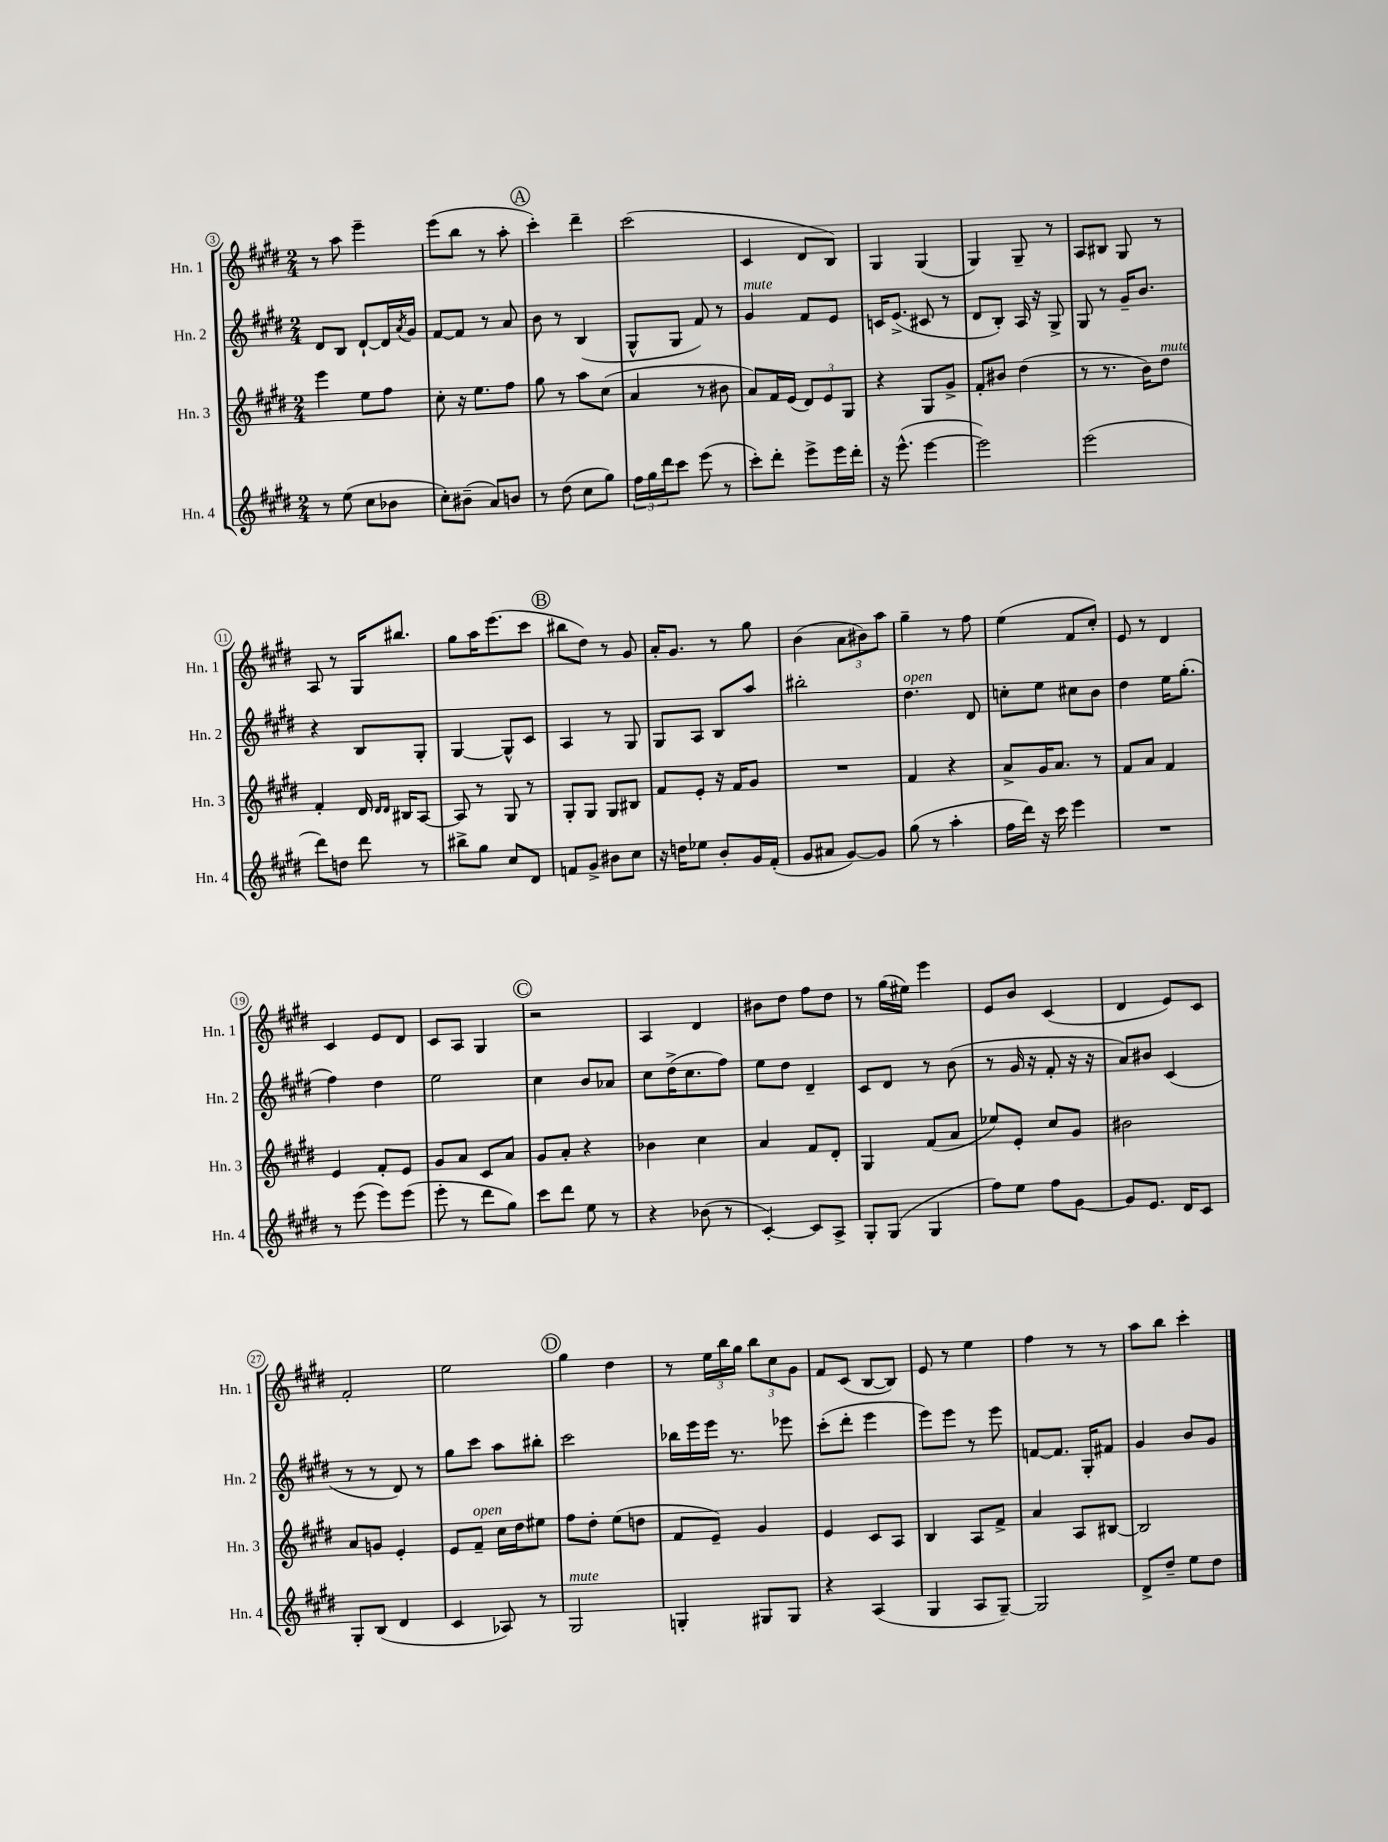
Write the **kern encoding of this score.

**kern	**kern	**kern	**kern
*part4	*part3	*part2	*part1
*staff4	*staff3	*staff2	*staff1
*I"Hn. 4	*I"Hn. 3	*I"Hn. 2	*I"Hn. 1
*I'Hn. 4	*I'Hn. 3	*I'Hn. 2	*I'Hn. 1
*clefG2	*clefG2	*clefG2	*clefG2
*k[f#c#g#d#]	*k[f#c#g#d#]	*k[f#c#g#d#]	*k[f#c#g#d#]
*M2/4	*M2/4	*M2/4	*M2/4
=3	=3	=3	=3
8r	4eee\	8d#/L	8r
(8ee\	.	8B/J	8aa\
8cc#\L	8ee\L	[8d#`/L	4eee~\
8b-X\J	8ff#\J	16d#/L]	.
.	.	8qa/	.
.	.	16g#/JJ	.
=4	=4	=4	=4
8cc#'\L)	8cc#'\	[8f#/L	(8eee\L
(8b#X~\J	16r	8f#/J]	8bb\J
.	8.ee\L	.	.
8a/L)	.	8r	8r
8bn/J	8ff#\J	8a/	8aa'\
!!LO:REH:place=s1:t=A
=5	=5	=5	=5
8r	8gg#\	8b\	4ccc#'\)
(8dd#\	8r	8r	.
8cc#\L	8aa\L	(4B/	4ddd#~\
8gg#\J)	(8cc#\J	.	.
=6	=6	=6	=6
24ff#\LL	4a/	8G#^^/L	(2ccc#\
24gg#\	.	.	.
24ddd#\J	.	.	.
8ccc#\J	.	8G#/J	.
(8eee\	8r	8f#/)	.
8r	8b#X\	8r	.
=7	=7	=7	=7
!	!	!LO:TX:a:i:t=mute	!
8ccc#'\L)	8a/L)	4g#/	4c#/
8ddd#'\J	16f#/L	.	.
.	(16e/JJ	.	.
8eee^\L	12d#/L)	8f#/L	8d#/L
.	12e/	.	.
16eee\L	.	8e/J	8B/J)
.	12G#/J	.	.
16ddd#'\JJ	.	.	.
=8	=8	=8	=8
16r	4r	16cn/KL	4G#/
(8.eee^^\	.	(8.e^/J	.
[4eee\	8G#/L	8c#X/	(4G#/
.	8g#^/J	8r	.
=9	=9	=9	=9
2eee\])	8f#'/L	8d#/L	4G#/)
.	8b#X/J	8B'/J)	.
.	(4dd#\	16A/	8G#~/
.	.	16r	.
.	.	8G#^/	8r
=10	=10	=10	=10
(2eee\	8r	8G#/	8A/L
.	8.r	8r	8B#X/J
.	.	16g#~/KL	8G#/
.	16b\KL)	8.b/J	.
!	!LO:TX:a:i:t=mute	!	!
.	8dd#\J	.	8r
!!LO:LB:g=z
=11	=11	=11	=11
8ddd#\L)	4f#'/	4r	8A/
8ddn\J	.	.	8r
8ddd#\	16d#/	8B/L	16G#/KL
.	16qqd#/LL	.	.
.	16qqd#/JJ	.	.
.	16B#X/KL	.	8.bb#X/J
8r	[8A/J	8G#'/J	.
=12	=12	=12	=12
8bb#X^\L	8A/]	[4G#/	8gg#\L
8gg#\J	8r	.	16aa\K
.	.	.	(8.eee\
8cc#/L	8G#/	8G#^^/L]	.
8d#/J	8r	8c#/J	8ccc#\J
!!LO:REH:place=s1:t=B
=13	=13	=13	=13
8fn/L	8G#'/L	4A/	8bb#X\L
8g#^/J	8G#/J	.	8dd#\J)
8b#X\L	8G#/L	8r	8r
8cc#\J	8B#X/J	8G#/	8g#/
=14	=14	=14	=14
16r	8f#/L	8G#/L	16a'/KL
16ddn\KL	.	.	8.g#/J
8ee-X\J	8e'/J	8A/J	.
8b'/L	16r	8B/L	8r
.	16f#/KL	.	.
16g#/L	8g#/J	8aa/J	8gg#\
(16f#'/JJ	.	.	.
=15	=15	=15	=15
8g#/L	2r	2bb#X'\	(4b\
8a#X/J	.	.	.
[8g#/L)	.	.	12a\L
.	.	.	12b#X\)
8g#/J]	.	.	.
.	.	.	12aa\J
=16	=16	=16	=16
!	!	!LO:TX:a:i:t=open	!
(8gg#\	4f#/	4.dd#\	4gg#~\
8r	.	.	.
4aa'\	4r	.	8r
.	.	8d#/	8ff#\
=17	=17	=17	=17
16ff#\LL	8a^/L	8ccn'\L	(4ee\
16ddd#\JJ)	.	.	.
16r	16g#/K	8ee\J	.
16ccc#\	8.a/J	.	.
4eee\	.	8cc#X\L	8f#/L
.	8r	8b\J	8cc#'/J)
=18	=18	=18	=18
2r	8f#/L	4dd#\	8e/
.	8a/J	.	8r
.	4f#/	16ee\KL	4d#/
.	.	(8.gg#'\J	.
!!LO:LB:g=z
=19	=19	=19	=19
8r	4e/	4ff#\)	4c#/
(8eee\	.	.	.
8eee\L)	8f#'/L	4dd#\	8e/L
(8eee\J	8e/J	.	8d#/J
=20	=20	=20	=20
8eee'\	8g#/L	2ee\	8c#/L
8r	8a/J	.	8A/J
8ddd#\L	8c#/L	.	4G#/
8gg#\J)	8a/J	.	.
!!LO:REH:place=s1:t=C
=21	=21	=21	=21
8ccc#\L	8g#/L	4cc#\	2r
8ddd#\J	8a'/J	.	.
8ee\	4r	8b/L	.
8r	.	8a-X/J	.
=22	=22	=22	=22
4r	4b-X\	8cc#\L	4A/
.	.	(16dd#^\K	.
.	.	8.cc#\	.
(8b-X\	4cc#\	.	4d#/
8r	.	8ff#\J)	.
=23	=23	=23	=23
[4c#'/)	4a/	8ee\L	8b#X\L
.	.	8dd#\J	8dd#\J
8c#/L]	8f#/L	4d#~/	8ff#\L
8A^/J	8d#'/J	.	8dd#\J
=24	=24	=24	=24
8G#'/L	4G#/	8c#/L	8r
(8G#/J	.	8d#/J	(16gg#\LL
.	.	.	16ee#X\JJ)
4G#/	(8f#/L	8r	4eee\
.	8a/J	(8b\	.
=25	=25	=25	=25
8ff#\L)	8ee-X/L)	8r	8e/L
8ee\J	8e'/J	16g#/	8b/J
.	.	16r	.
8ff#\L	8cc#/L	8f#'/	(4c#/
[8g#\J	8g#/J	16r	.
.	.	16r	.
=26	=26	=26	=26
8g#/L]	2b#X\	8a/L)	4d#/
8.e/J	.	8b#X/J	.
.	.	(4c#/	8e/L)
16d#/KL	.	.	.
8c#/J	.	.	8c#/J
!!LO:LB:g=z
=27	=27	=27	=27
8G#'/L	8a/L	8r	2f#'/
(8B/J	8gn/J	8r	.
4d#/	4e'/	8d#/)	.
.	.	8r	.
=28	=28	=28	=28
4c#/	8e/L	8gg#\L	2ee\
!	!LO:TX:a:i:t=open	!	!
.	8f#~/J	8ccc#\J	.
8A-X/)	16cc#\LL	8aa\L	.
.	16dd#\J	.	.
8r	8ee#X\J	8bb#X'\J	.
!!LO:REH:place=s1:t=D
=29	=29	=29	=29
!LO:TX:a:i:t=mute	!	!	!
2G#/	8ff#\L	2ccc#\	4gg#\
.	8dd#'\J	.	.
.	(8ee\L	.	4dd#\
.	8ddn\J	.	.
=30	=30	=30	=30
4Gn'/	8f#/L	16bb-X\LL	8r
.	.	16eee\	.
.	8e~/J)	16eee\JJ	24ee\LL
.	.	.	24bb\
.	.	8.r	.
.	.	.	24gg#\JJ
8G#X/L	4g#/	.	12bb\L
.	.	.	12cc#\
8G#/J	.	8eee-X\	.
.	.	.	12g#\J
=31	=31	=31	=31
4r	4e/	(8ccc#'\L	8f#/L
.	.	8ddd#'\J	(8c#/J
(4A/	8c#/L	4eee\	[8B/L
.	8A/J	.	8B/J])
=32	=32	=32	=32
4G#/	4B/	8eee\L)	8e/
.	.	8eee\J	8r
8A/L	8A/L	8r	4ee\
[8G#~/J)	8f#^/J	8eee\	.
=33	=33	=33	=33
2G#/]	4a/	[8fn/L	4ff#\
.	.	8.f/J]	.
.	8A/L	.	8r
.	.	16G#'/KL	.
.	[8B#X/J	8f#X/J	8r
=34	=34	=34	=34
8d#^/L	2B#/]	4g#/	8aa\L
8dd#~/J	.	.	8bb\J
8ee\L	.	8b/L	4ccc#'\
8dd#\J	.	8g#/J	.
==	==	==	==
*-	*-	*-	*-
